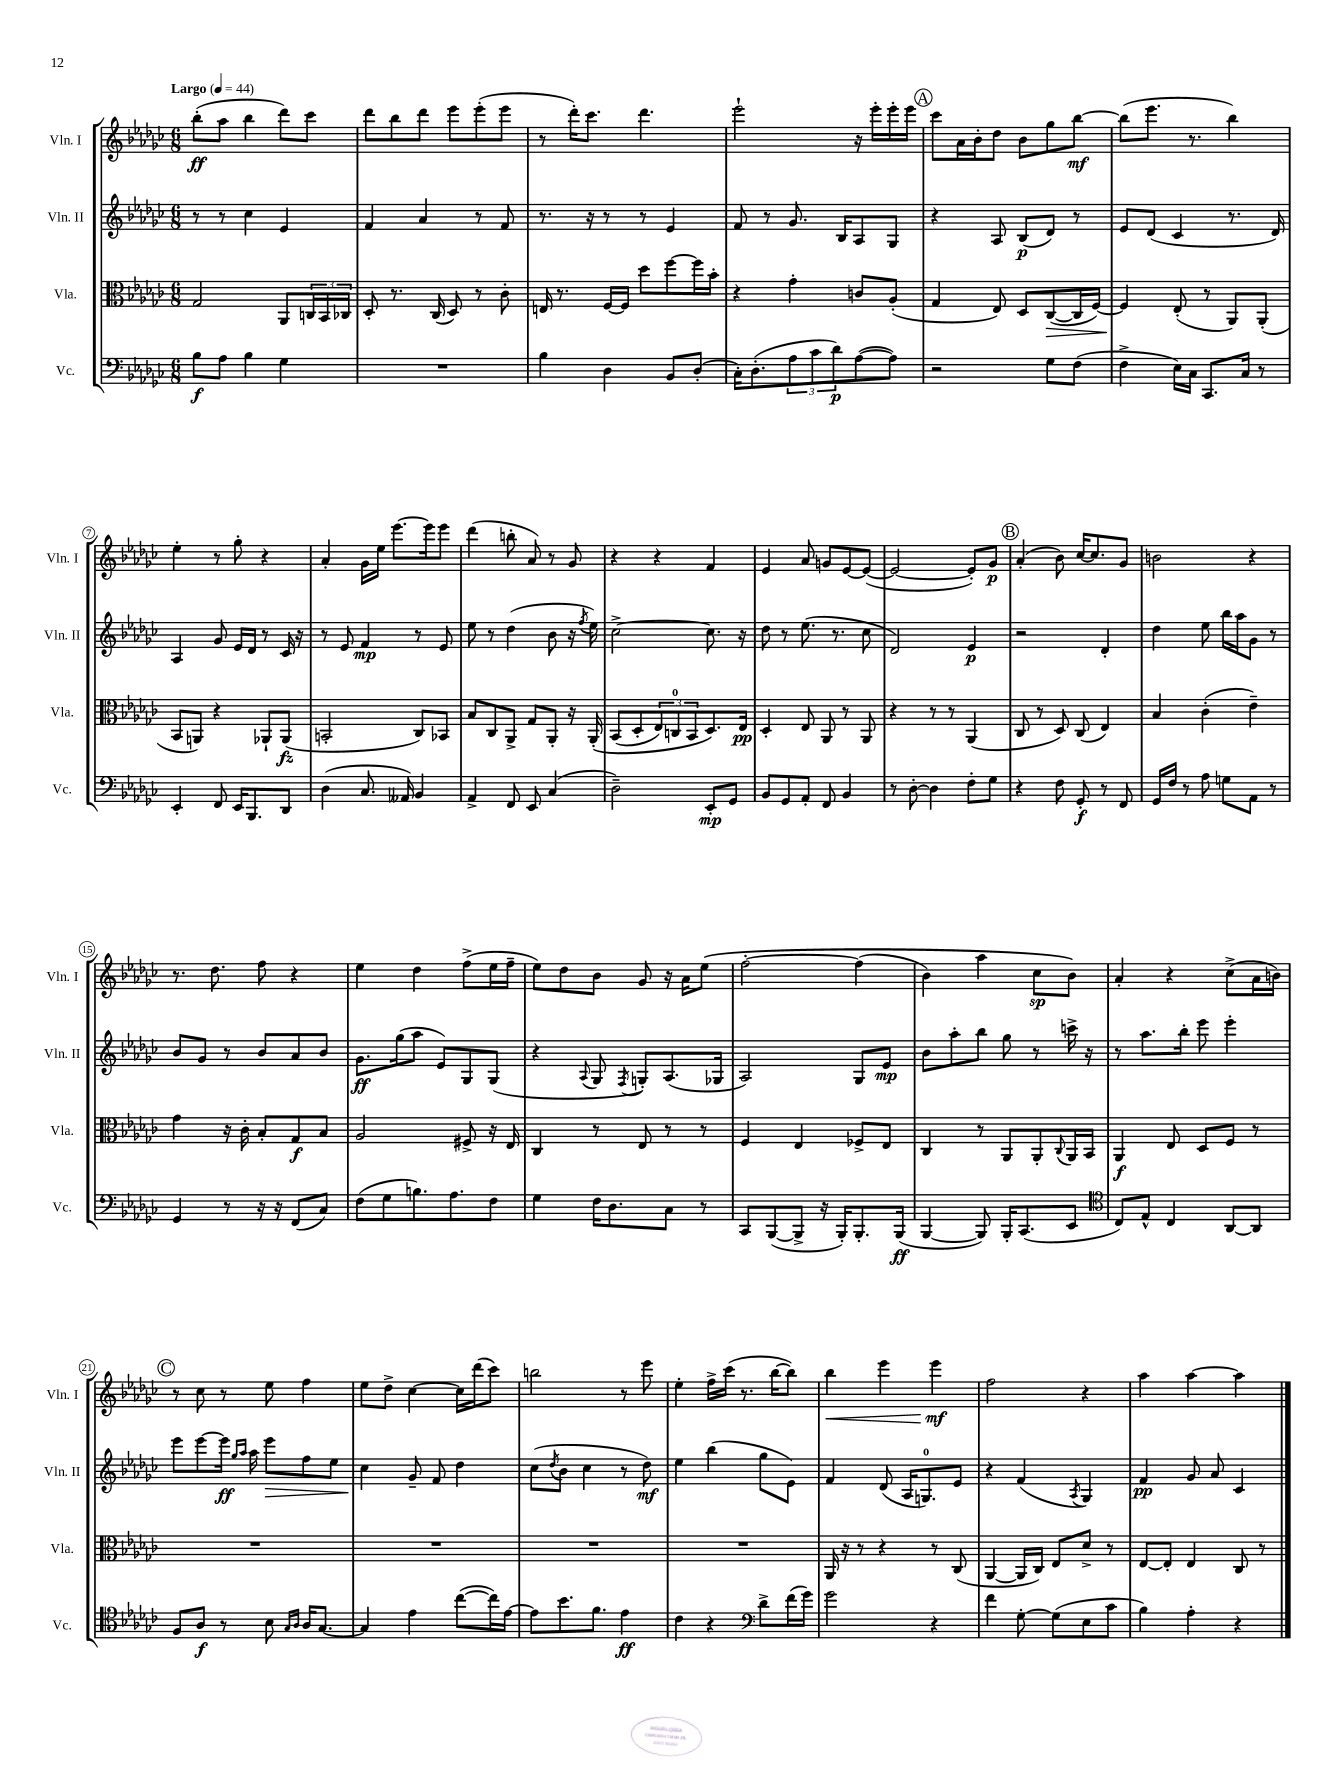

**kern	**dynam	**kern	**dynam	**kern	**dynam	**kern	**dynam
*part4	*part4	*part3	*part3	*part2	*part2	*part1	*part1
*staff4	*staff4	*staff3	*staff3	*staff2	*staff2	*staff1	*staff1
*I"Vc.	*	*I"Vla.	*	*I"Vln. II	*	*I"Vln. I	*
*I'Vc.	*	*I'Vla.	*	*I'Vln. II	*	*I'Vln. I	*
*clefF4	*	*clefC3	*	*clefG2	*	*clefG2	*
*k[b-e-a-d-g-c-]	*	*k[b-e-a-d-g-c-]	*	*k[b-e-a-d-g-c-]	*	*k[b-e-a-d-g-c-]	*
*M6/8	*	*M6/8	*	*M6/8	*	*M6/8	*
*MM44	*	*MM44	*	*MM44	*	*MM44	*
=1	=1	=1	=1	=1	=1	=1	=1
!	!	!	!	!	!	!LO:TX:a:B:t=Largo	!
8B-\L	f	2G-/	.	8r	.	(8bb-'\L	ff
8A-\J	.	.	.	8r	.	8aa-\J	.
4B-\	.	.	.	4cc-\	.	4bb-\	.
4G-\	.	8AA-/L	.	4e-/	.	8ddd-\L)	.
.	.	24Cn/L	.	.	.	8ccc-\J	.
.	.	24BB-/	.	.	.	.	.
.	.	24C-X/JJ	.	.	.	.	.
=2	=2	=2	=2	=2	=2	=2	=2
2.r	.	8D-'/	.	4f/	.	8ddd-\L	.
.	.	8.r	.	.	.	8bb-\	.
.	.	.	.	4a-/	.	8ddd-\J	.
.	.	(16C-/	.	.	.	.	.
.	.	8D-/)	.	.	.	8eee-\L	.
.	.	8r	.	8r	.	(8eee-'\	.
.	.	8c-'\	.	8f/	.	8eee-\J	.
=3	=3	=3	=3	=3	=3	=3	=3
4B-\	.	16En/	.	8.r	.	8r	.
.	.	8.r	.	.	.	.	.
.	.	.	.	.	.	16ddd-'\KL)	.
.	.	.	.	16r	.	8.ccc-\J	.
4D-\	.	[16F/LL	.	8r	.	.	.
.	.	16F/JJ]	.	.	.	.	.
.	.	8dd-\L	.	8r	.	4.ddd-\	.
8BB-/L	.	[8ff\	.	4e-/	.	.	.
(8D-'/J	.	16ff\L]	.	.	.	.	.
.	.	16b-'\JJ	.	.	.	.	.
=4	=4	=4	=4	=4	=4	=4	=4
16C-'\KL)	.	4r	.	8f/	.	2eee-`\	.
(8.D-'\	.	.	.	.	.	.	.
.	.	.	.	8r	.	.	.
12A-\	.	4g-'\	.	8.g-/	.	.	.
12c-\	.	.	.	.	.	.	.
12d-\)	p	.	.	.	.	.	.
.	.	.	.	16B-/KL	.	.	.
([8A-\	.	8cn/L	.	8A-/	.	16r	.
.	.	.	.	.	.	16eee-'\LL	.
8A-\J])	.	(8A-'/J	.	8G-/J	.	16eee-'\	.
.	.	.	.	.	.	16eee-\JJ	.
!!LO:REH:place=s1:t=A
=5	=5	=5	=5	=5	=5	=5	=5
2r	.	4G-/	.	4r	.	8ccc-\L	.
.	.	.	.	.	.	16a-\L	.
.	.	.	.	.	.	16b-'\J	.
.	.	8E-/)	.	8A-/	.	8dd-\J	.
.	.	8D-/L	.	(8B-/L	p	8b-\L	.
!	!	!	!LO:HP:b	!	!	!	!
8G-\L	.	([8C-/	>	8d-/J)	.	8gg-\	.
(8F\J	.	16C-/L]	.	8r	.	[8bb-\J	mf
.	.	[16F/JJ)	.	.	.	.	.
=6	=6	=6	=6	=6	=6	=6	=6
4F^\	.	4F/]	.	8e-/L	.	(8bb-\L]	.
.	.	.	.	(8d-/J	.	8.eee-\J	.
16E-\LL)	.	(8E-'/	]	4c-/	.	.	.
16C-\JJ	.	.	.	.	.	8.r	.
8.CC-/L	.	8r	.	.	.	.	.
.	.	8AA-/L)	.	8.r	.	4bb-\)	.
16C-/Jk	.	.	.	.	.	.	.
8r	.	(8AA-'/J	.	.	.	.	.
.	.	.	.	16d-/)	.	.	.
!!LO:LB:g=z
=7	=7	=7	=7	=7	=7	=7	=7
4EE-'/	.	8BB-/L	.	4A-/	.	4ee-'\	.
.	.	8AAn/J)	.	.	.	.	.
8FF/	.	4r	.	8g-/	.	8r	.
16EE-/KL	.	.	.	16e-/LL	.	8gg-'\	.
8.BBB-/	.	.	.	16d-/JJ	.	.	.
.	.	8AA-X`/L	.	8r	.	4r	.
8DD-/J	.	(8AA-/J	fz	16c-/	.	.	.
.	.	.	.	16r	.	.	.
=8	=8	=8	=8	=8	=8	=8	=8
(4D-\	.	2BBn'/	.	8r	.	4a-'/	.
.	.	.	.	8e-/	.	.	.
8.C-/	.	.	.	4f/	mp	16g-\LL	.
.	.	.	.	.	.	16ee-\JJ	.
.	.	.	.	.	.	[8.eee-\L	.
16AA--X/)	.	.	.	.	.	.	.
4BB-/	.	8C-/L)	.	8r	.	.	.
.	.	.	.	.	.	16eee-\k]	.
.	.	8BB-X/J	.	8e-/	.	8eee-\J	.
=9	=9	=9	=9	=9	=9	=9	=9
4AA-^/	.	8B-/L	.	8ee-\	.	(4ddd-\	.
.	.	8C-/	.	8r	.	.	.
8FF/	.	8AA-^/J	.	(4dd-\	.	8bbn'\	.
8EE-/	.	8G-/L	.	.	.	8a-/)	.
(4C-/	.	8AA-'/J	.	8b-\	.	8r	.
.	.	16r	.	16r	.	8g-/	.
.	.	.	.	8qff/	.	.	.
.	.	(16AA-'/	.	16ee-\)	.	.	.
=10	=10	=10	=10	=10	=10	=10	=10
2D-~\)	.	(8BB-/L	.	[2cc-^\	.	4r	.
.	.	8D-'/	.	.	.	.	.
.	.	12E-/)	.	.	.	4r	.
.	.	12Cn/	.	.	.	.	.
.	.	12BB-/	.	.	.	.	.
8EE-'/L	mp	8.D-/)	.	8.cc-\]	.	4f/	.
8GG-/J	.	.	.	.	.	.	.
.	.	16E-/Jk	pp	16r	.	.	.
=11	=11	=11	=11	=11	=11	=11	=11
8BB-/L	.	4D-'/	.	8dd-\	.	4e-/	.
8GG-/	.	.	.	8r	.	.	.
8AA-'/J	.	8E-/	.	(8.ee-\	.	8a-/	.
8FF/	.	8AA-/	.	.	.	8gn/L	.
.	.	.	.	8.r	.	.	.
4BB-/	.	8r	.	.	.	[8e-/	.
.	.	8AA-/	.	8cc-\	.	(8e-/J_	.
=12	=12	=12	=12	=12	=12	=12	=12
8r	.	4r	.	2d-/)	.	2e-/_	.
[8D-'\	.	.	.	.	.	.	.
4D-\]	.	8r	.	.	.	.	.
.	.	8r	.	.	.	.	.
8F'\L	.	(4AA-/	.	4e-/	p	8e-'/L])	.
8G-\J	.	.	.	.	.	8g-/J	p
!!LO:REH:place=s1:t=B
=13	=13	=13	=13	=13	=13	=13	=13
4r	.	8C-/	.	2r	.	(4a-'/	.
.	.	8r	.	.	.	.	.
8F\	.	8D-/)	.	.	.	8b-\)	.
8GG-'/	f	(8C-/	.	.	.	[16cc-/KL	.
.	.	.	.	.	.	8.cc-/]	.
8r	.	4E-/)	.	4d-'/	.	.	.
8FF/	.	.	.	.	.	8g-/J	.
=14	=14	=14	=14	=14	=14	=14	=14
16GG-/LL	.	4B-/	.	4dd-\	.	2bn\	.
16F/JJ	.	.	.	.	.	.	.
8r	.	.	.	.	.	.	.
8A-\	.	(4c-'\	.	8ee-\	.	.	.
8Gn\L	.	.	.	16bb-\LL	.	.	.
.	.	.	.	16aa-\J	.	.	.
8AA-\J	.	4e-~\)	.	8g-\J	.	4r	.
8r	.	.	.	8r	.	.	.
!!LO:LB:g=z
=15	=15	=15	=15	=15	=15	=15	=15
4GG-/	.	4g-\	.	8b-/L	.	8.r	.
.	.	.	.	8g-/J	.	.	.
.	.	.	.	.	.	8.dd-\	.
8r	.	16r	.	8r	.	.	.
.	.	16c-'\	.	.	.	.	.
16r	.	8B-'/L	.	8b-/L	.	8ff\	.
16r	.	.	.	.	.	.	.
(8FF/L	.	8G-/	f	8a-/	.	4r	.
8C-/J)	.	8B-/J	.	8b-/J	.	.	.
=16	=16	=16	=16	=16	=16	=16	=16
(8F\L	.	2A-/	.	8.g-\L	ff	4ee-\	.
8G-\	.	.	.	.	.	.	.
.	.	.	.	(16gg-\k	.	.	.
8.Bn\)	.	.	.	8aa-\J	.	4dd-\	.
.	.	.	.	8e-/L)	.	.	.
8.A-\	.	.	.	.	.	.	.
.	.	8F#X^/	.	8G-/	.	(8ff^\L	.
8F\J	.	16r	.	(8G-/J	.	16ee-\L	.
.	.	16E-/	.	.	.	16ff~\JJ	.
=17	=17	=17	=17	=17	=17	=17	=17
4G-\	.	4C-/	.	4r	.	8ee-\L)	.
.	.	.	.	.	.	8dd-\	.
.	.	.	.	8qqA-/	.	.	.
16F\KL	.	8r	.	8G-/	.	8b-\J	.
8.D-\	.	.	.	.	.	.	.
.	.	.	.	8qF/	.	.	.
.	.	8E-/	.	8Gn'/L)	.	8g-/	.
8C-\J	.	8r	.	(8.A-/	.	16r	.
.	.	.	.	.	.	16a-\KL	.
8r	.	8r	.	.	.	(8ee-\J	.
.	.	.	.	16G-X/Jk	.	.	.
=18	=18	=18	=18	=18	=18	=18	=18
8CC-/L	.	4F/	.	2A-/)	.	[2ff'\	.
([8BBB-/	.	.	.	.	.	.	.
8BBB-^/J]	.	4E-/	.	.	.	.	.
16r	.	.	.	.	.	.	.
16BBB-'/KL)	.	.	.	.	.	.	.
8.BBB-'/	.	8F-X^/L	.	8G-/L	.	(4ff\]	.
.	.	8E-/J	.	8e-/J	mp	.	.
(16BBB-/Jk	ff	.	.	.	.	.	.
=19	=19	=19	=19	=19	=19	=19	=19
[4BBB-/	.	4C-/	.	8b-\L	.	4b-\)	.
.	.	.	.	8aa-'\	.	.	.
8BBB-/])	.	8r	.	8bb-\J	.	4aa-\	.
16BBB-'/KL	.	8AA-/L	.	8gg-\	.	.	.
(8.CC-/	.	.	.	.	.	.	.
.	.	8AA-'/	.	8r	.	8cc-\L	sp
.	.	8qqC-/	.	.	.	.	.
8EE-/J	.	16AA-/L	.	16cccn^\	.	8b-\J)	.
.	.	16BB-/JJ	.	16r	.	.	.
=20	=20	=20	=20	=20	=20	=20	=20
*clefC4	*	*	*	*	*	*	*
8C-/L)	.	4AA-/	f	8r	.	4a-'/	.
8E-^^/J	.	.	.	8.aa-\L	.	.	.
4C-/	.	8E-/	.	.	.	4r	.
.	.	.	.	16bb-'\Jk	.	.	.
.	.	8D-/L	.	8eee-\	.	.	.
[8AA-/L	.	8F/J	.	4eee-'\	.	(8cc-^\L	.
8AA-/J]	.	8r	.	.	.	16a-\L	.
.	.	.	.	.	.	16bn\JJ)	.
!!LO:LB:g=z
!!LO:REH:place=s1:t=C
=21	=21	=21	=21	=21	=21	=21	=21
8F/L	.	2.r	.	8eee-\L	.	8r	.
8A-/J	f	.	.	[8eee-\	.	8cc-\	.
8r	.	.	.	16eee-\Jk]	ff	8r	.
.	.	.	.	16qqgg-/LL	.	.	.
.	.	.	.	16qqaa-/JJ	.	.	.
.	.	.	.	16aa-\	.	.	.
!	!	!	!	!	!LO:HP:b	!	!
8B-\	.	.	.	8eee-\L	>	8ee-\	.
16qqG-/LL	.	.	.	.	.	.	.
16qqA-/JJ	.	.	.	.	.	.	.
16A-/KL	.	.	.	8ff\	.	4ff\	.
[8.G-/J	.	.	.	.	.	.	.
.	.	.	.	8ee-\J	.	.	.
=22	=22	=22	=22	=22	=22	=22	=22
4G-/]	.	2.r	.	4cc-\	.	8ee-\L	.
.	.	.	.	.	.	8dd-^\J	.
4e-\	.	.	.	8g-~/	]	[4cc-\	.
.	.	.	.	8f/	.	.	.
([8cc-\L	.	.	.	4dd-\	.	16cc-\LL]	.
.	.	.	.	.	.	(16ddd-\J	.
16cc-\L])	.	.	.	.	.	8ccc-\J)	.
[16e-\JJ	.	.	.	.	.	.	.
=23	=23	=23	=23	=23	=23	=23	=23
8e-\L]	.	2.r	.	(8cc-\L	.	2bbn\	.
.	.	.	.	8qdd-/	.	.	.
8.b-\	.	.	.	8b-\J	.	.	.
.	.	.	.	4cc-\	.	.	.
8.f\J	.	.	.	.	.	.	.
4e-\	ff	.	.	8r	.	8r	.
.	.	.	.	8dd-\)	mf	8eee-\	.
=24	=24	=24	=24	=24	=24	=24	=24
4c-\	.	2.r	.	4ee-\	.	4ee-'\	.
4r	.	.	.	(4bb-\	.	16ff^\LL	.
.	.	.	.	.	.	(16ccc-\JJ	.
.	.	.	.	.	.	8.r	.
*clefF4	*	*	*	*	*	*	*
8d-^\L	.	.	.	8gg-\L	.	.	.
.	.	.	.	.	.	[16bb-\KL	.
(16f\L	.	.	.	8e-\J)	.	8bb-\J])	.
16g-\JJ)	.	.	.	.	.	.	.
=25	=25	=25	=25	=25	=25	=25	=25
!	!	!	!	!	!	!	!LO:HP:b
2g-\	.	16AA-/	.	4f/	.	4bb-\	<
.	.	16r	.	.	.	.	.
.	.	8r	.	.	.	.	.
.	.	4r	.	(8d-/	.	4eee-\	.
.	.	.	.	16A-/KL	.	.	.
.	.	.	.	8.Gn/)	.	.	.
4r	.	8r	.	.	.	4eee-\	mf
.	.	(8C-/	.	8e-/J	.	.	.
.	.	.	.	.	.	.	[
=26	=26	=26	=26	=26	=26	=26	=26
4f\	.	[4AA-/	.	4r	.	2ff\	.
[8G-'\	.	16AA-/LL]	.	(4f/	.	.	.
.	.	16C-/JJ)	.	.	.	.	.
(8G-\L]	.	8E-/L	.	.	.	.	.
.	.	.	.	8qA-/	.	.	.
8E-\	.	8d-^/J	.	4G-/)	.	4r	.
8c-\J	.	8r	.	.	.	.	.
=27	=27	=27	=27	=27	=27	=27	=27
4B-\)	.	[8E-/L	.	4f/	pp	4aa-\	.
.	.	8E-'/J]	.	.	.	.	.
4A-'\	.	4E-/	.	8g-/	.	[4aa-\	.
.	.	.	.	8a-/	.	.	.
4r	.	8C-/	.	4c-/	.	4aa-\]	.
.	.	8r	.	.	.	.	.
==	==	==	==	==	==	==	==
*-	*-	*-	*-	*-	*-	*-	*-
